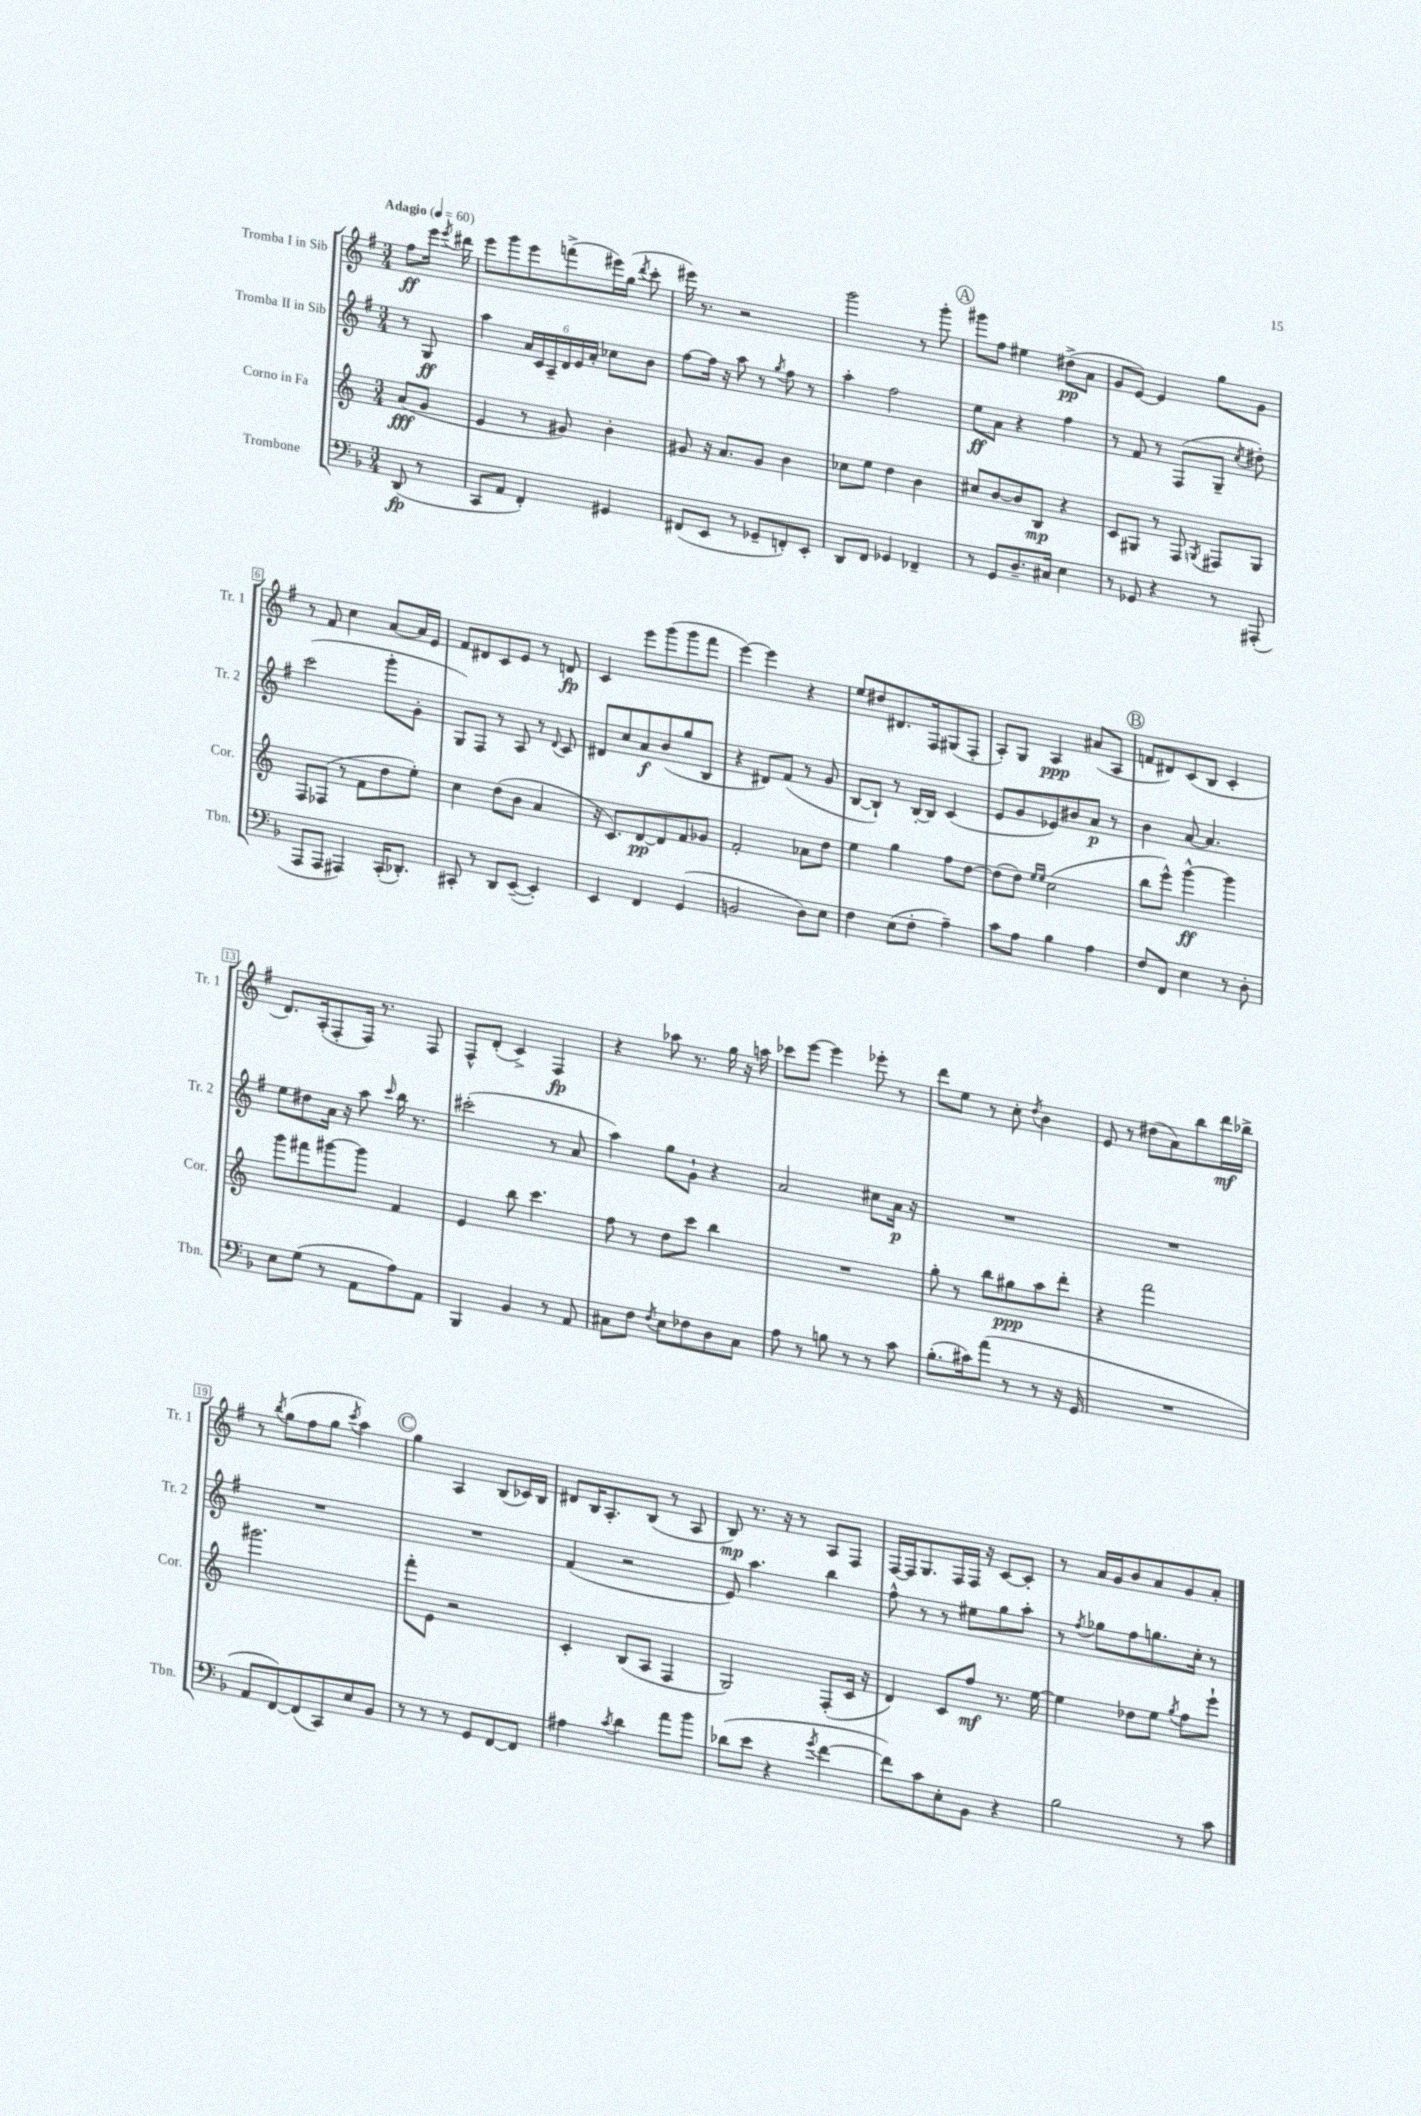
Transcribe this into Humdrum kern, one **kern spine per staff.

**kern	**dynam	**kern	**dynam	**kern	**dynam	**kern	**dynam
*part4	*part4	*part3	*part3	*part2	*part2	*part1	*part1
*staff4	*staff4	*staff3	*staff3	*staff2	*staff2	*staff1	*staff1
*I"Trombone	*	*I"Corno in Fa	*	*I"Tromba II in Sib	*	*I"Tromba I in Sib	*
*I'Tbn.	*	*I'Cor.	*	*I'Tr. 2	*	*I'Tr. 1	*
*clefF4	*	*clefG2	*	*clefG2	*	*clefG2	*
*k[b-]	*	*k[]	*	*k[f#]	*	*k[f#]	*
*M3/4	*	*M3/4	*	*M3/4	*	*M3/4	*
*MM60	*	*MM60	*	*MM60	*	*MM60	*
=	=	=	=	=	=	=	=
!	!	!	!	!	!	!LO:TX:a:B:t=Adagio	!
(8DD/	fp	(8a/L	fff	8r	.	8ff#\L	ff
8r	.	8g/J	.	8G/	ff	16eee\Jk	.
.	.	.	.	.	.	8qeee/	.
.	.	.	.	.	.	16ddd#X\	.
=1	=1	=1	=1	=1	=1	=1	=1
8CC/L	.	4e/	.	4aa\	.	8eee\L	.
8AA/J	.	.	.	.	.	8ggg\	.
4FF'/)	.	8r	.	24a/LL	.	8eee\	.
.	.	.	.	24c/	.	.	.
.	.	.	.	24A~/	.	.	.
.	.	8g#X/)	.	24d/	.	(8fffn^\	.
.	.	.	.	24e/	.	.	.
.	.	.	.	24a'/JJ	.	.	.
4GG#X/	.	4b'\	.	8cc-X\L	.	16eee#X\L)	.
.	.	.	.	.	.	(16gg\JJ	.
.	.	.	.	.	.	8qddd/	.
.	.	.	.	8b\J	.	8ccc'\	.
=2	=2	=2	=2	=2	=2	=2	=2
(8FF#X/L	.	8g#X/	.	[8ff#\L	.	16eee#X\)	.
.	.	.	.	.	.	8.r	.
8EE/J	.	16r	.	16ff#\Jk]	.	.	.
.	.	8.a/L	.	16r	.	.	.
8r	.	.	.	8aa\	.	2r	.
8GG-X~/L	.	8g#/J	.	8r	.	.	.
.	.	.	.	8qgg/	.	.	.
8FFn'/)	.	4b\	.	8ff#\	.	.	.
8EE'/J	.	.	.	8r	.	.	.
=3	=3	=3	=3	=3	=3	=3	=3
8DD/L	.	8cc-X\L	.	4aa'\	.	2ggg\	.
8FF/J	.	8ee\J	.	.	.	.	.
4GG-X/	.	4dd\	.	2ff#\	.	.	.
4FF-X~/	.	4b\	.	.	.	8r	.
.	.	.	.	.	.	8ggg'\	.
!!LO:REH:place=s1:t=A
=4	=4	=4	=4	=4	=4	=4	=4
8r	.	8cc#X/L	.	8ee\L	ff	8ggg#X\L	.
8GG/L	.	[8b/	.	8a\J	.	8ff#\J	.
8.D~/	.	8b/]	.	4r	.	4ee#X\	.
.	.	8B/J	mp	.	.	.	.
16C#X/Jk	.	.	.	.	.	.	.
4E\	.	4r	.	4ff#\	.	(8dd#X^\L	pp
.	.	.	.	.	.	8a\J	.
=5	=5	=5	=5	=5	=5	=5	=5
8r	.	8c/L	.	8r	.	8g/L	.
8GG-X/	.	8G#X/J	.	8f#/	.	[8e/J)	.
4r	.	8r	.	8r	.	4e/]	.
.	.	8F/	.	(8F#/L	.	.	.
.	.	8qGn/	.	.	.	.	.
8r	.	8F#X/L	.	8G~/J	.	8gg\L	.
.	.	.	.	8qcc/	.	.	.
(8AAA#X'/	.	8G/J	.	8dd#X'\)	.	8g\J	.
!!LO:LB:g=z
=6	=6	=6	=6	=6	=6	=6	=6
8AAA/L	.	8F/L	.	(2ccc\	.	8r	.
8AAA/J	.	(8F-X/J	.	.	.	8f#/	.
4AAA#X/)	.	8r	.	.	.	4cc\	.
.	.	8f\L	.	.	.	.	.
(16CC'/KL	.	8dd\	.	8ggg'\L	.	[8a/L	.
8.DD-X'/J)	.	.	.	.	.	.	.
.	.	8ee'\J)	.	8g'\J	.	16a/L]	.
.	.	.	.	.	.	16e/JJ	.
=7	=7	=7	=7	=7	=7	=7	=7
8CC#X'/	.	4cc\	.	8G/L)	.	8f#/L	.
8r	.	.	.	8F#/J	.	8d#X/	.
8DD/L	.	(8dd\L	.	8r	.	8c/	.
([8EE~/J	.	8b\J	.	8A/	.	8e/J	.
4EE'/])	.	4a/	.	8r	.	8r	.
.	.	.	.	8qqd/	.	.	.
.	.	.	.	8c/	.	8dn/	fp
=8	=8	=8	=8	=8	=8	=8	=8
4EE/	.	16r	.	8d#X/L	.	4c/	.
.	.	8.c/L)	.	.	.	.	.
.	.	.	.	8cc/	.	.	.
4FF/	.	[8d/	pp	8a/	f	8eee\L	.
.	.	8d/]	.	(8b/	.	(8ggg\	.
(4GG/	.	8f/	.	8gg/	.	8ggg\	.
.	.	8g-X/J	.	8B/J	.	8fff#\J	.
=9	=9	=9	=9	=9	=9	=9	=9
2BBn/	.	2f'/	.	4r	.	[4eee\)	.
.	.	.	.	8d#X/L)	.	4eee\]	.
.	.	.	.	(8f#/J	.	.	.
8D\L)	.	8a-X\L	.	8r	.	4r	.
8E\J	.	8dd\J	.	8g/	.	.	.
=10	=10	=10	=10	=10	=10	=10	=10
4F\	.	4ee\	.	[8B/L	.	8ee/L	.
.	.	.	.	8B`/J])	.	8dd#X/	.
(8E\L	.	4gg\	.	8r	.	8.d#X/	.
8F'\J	.	.	.	[16B'/LL	.	.	.
.	.	.	.	16B/JJ]	.	16F#/k	.
4A~\)	.	8ff\L	.	(4c/	.	(8G#X/	.
.	.	[8dd\J	.	.	.	8F#'/J	.
=11	=11	=11	=11	=11	=11	=11	=11
8c\L	.	(8dd\L]	.	8e/L	.	8A'/L)	.
8A\J	.	8dd\J)	.	8g/	.	8G/J	.
.	.	16qqee/LL	.	.	.	.	.
.	.	16qqee/JJ	.	.	.	.	.
4B-\	.	(2cc\	.	8e-X/)	.	4A/	ppp
.	.	.	.	8b#X/	.	.	.
4A\	.	.	.	8a/J	p	(8a#X/L	.
.	.	.	.	8r	.	8A/J	.
!!LO:REH:place=s1:t=B
=12	=12	=12	=12	=12	=12	=12	=12
8F/L	.	8bb\L	.	4b\	.	8fn/L	.
8FF/J	.	8eee^^\J)	.	.	.	8d#X/)	.
4E\	.	[4ggg^^\	ff	[8a/	.	(8c/	.
.	.	.	.	4.a/]	.	8B/J	.
8r	.	4ggg\]	.	.	.	4c'/	.
8D'\	.	.	.	.	.	.	.
!!LO:LB:g=z
=13	=13	=13	=13	=13	=13	=13	=13
8E\L	.	8ggg\L	.	8ee\L	.	8.d/L)	.
(8G\J	.	8fff#X\	.	8dd#X\	.	.	.
.	.	.	.	.	.	(16A'/k	.
8r	.	[8ggg#X\	.	16a\Jk	.	8F#'/	.
.	.	.	.	16r	.	.	.
8AA\L	.	8ggg#\J]	.	8aa\	.	16F#/Jk)	.
.	.	.	.	.	.	8.r	.
.	.	.	.	16qqccc/	.	.	.
8A\)	.	4f/	.	16bb\	.	.	.
.	.	.	.	8.r	.	.	.
8AA\J	.	.	.	.	.	8F#/	.
=14	=14	=14	=14	=14	=14	=14	=14
4BBB-/	.	4e/	.	(2ccc#X'\	.	8F#^^/L	.
.	.	.	.	.	.	(8d'/J	.
4BB-/	.	8bb\	.	.	.	4c^/)	.
.	.	4.ccc\	.	.	.	.	.
8r	.	.	.	8r	.	4F#/	fp
8AA/	.	.	.	8a/	.	.	.
=15	=15	=15	=15	=15	=15	=15	=15
8C#X\L	.	8ff\	.	4aa\)	.	4r	.
8F\J	.	8r	.	.	.	.	.
8qF/	.	.	.	.	.	.	.
8E\L	.	8dd\L	.	8gg\L	.	8aa-X\	.
8F-X\	.	8ccc\J	.	8g`\J	.	8.r	.
8D\	.	4bb\	.	4r	.	.	.
.	.	.	.	.	.	16gg\	.
8C#\J	.	.	.	.	.	16r	.
.	.	.	.	.	.	16aan\	.
=16	=16	=16	=16	=16	=16	=16	=16
8A\	.	2.r	.	2a/	.	8ccc-X\L	.
8r	.	.	.	.	.	[8eee\J	.
8Bn\	.	.	.	.	.	4eee\]	.
8r	.	.	.	.	.	.	.
8r	.	.	.	8cc#X\L	.	8eee-X'\	.
8c\	.	.	.	16a\Jk	p	8r	.
.	.	.	.	16r	.	.	.
=17	=17	=17	=17	=17	=17	=17	=17
(8.B-'\L	.	8gg'\	.	2.r	.	8ddd\L	.
.	.	8r	.	.	.	8ee\J	.
16c#X\k)	.	.	.	.	.	.	.
(8a\J	.	8bb\L	.	.	.	8r	.
8r	.	8gg#X\	ppp	.	.	8cc'\	.
.	.	.	.	.	.	8qdd/	.
8r	.	8aa\	.	.	.	4b\	.
16r	.	8ddd'\J	.	.	.	.	.
16GG/	.	.	.	.	.	.	.
=18	=18	=18	=18	=18	=18	=18	=18
2.r	.	4r	.	2.r	.	8e/	.
.	.	.	.	.	.	8r	.
.	.	2fff\	.	.	.	(8dd#X\L	.
.	.	.	.	.	.	8a\)	.
.	.	.	.	.	.	8bb\	.
.	.	.	.	.	.	16ddd\L	mf
.	.	.	.	.	.	16bb-X^\JJ	.
!!LO:LB:g=z
=19	=19	=19	=19	=19	=19	=19	=19
8AA/L	.	2.ggg#X\	.	2.r	.	8r	.
.	.	.	.	.	.	8qbb/	.
[8FF/)	.	.	.	.	.	(8gg\L	.
(8FF/]	.	.	.	.	.	8ff#\	.
8CC/)	.	.	.	.	.	8gg\J	.
.	.	.	.	.	.	8qccc/	.
8E/	.	.	.	.	.	4aa\)	.
8BB-/J	.	.	.	.	.	.	.
!!LO:REH:place=s1:t=C
=20	=20	=20	=20	=20	=20	=20	=20
8r	.	8fff'\L	.	2.r	.	4gg\	.
8r	.	8e\J	.	.	.	.	.
8r	.	2r	.	.	.	4A/	.
8GG/L	.	.	.	.	.	.	.
[8FF/	.	.	.	.	.	(8B/L	.
8FF/J]	.	.	.	.	.	16c-X/L)	.
.	.	.	.	.	.	16B/JJ	.
=21	=21	=21	=21	=21	=21	=21	=21
4A#X\	.	4c'/	.	(4f#/	.	8d#X/L	.
.	.	.	.	.	.	16B/K	.
.	.	.	.	.	.	8.A'/	.
8qc/	.	.	.	.	.	.	.
4d\	.	(8B/L	.	2r	.	.	.
.	.	8A/J	.	.	.	(8B/J	.
8a\L	.	4F/	.	.	.	8r	.
8b-\J	.	.	.	.	.	8A/	.
=22	=22	=22	=22	=22	=22	=22	=22
(8d-X\L	.	2G/)	.	8e/)	.	8B/)	mp
8e\J	.	.	.	4.aa\	.	8.r	.
4r	.	.	.	.	.	.	.
.	.	.	.	.	.	16r	.
.	.	.	.	.	.	8r	.
8qg/	.	.	.	.	.	.	.
[4f\	.	(8F'/L	.	4bb\	.	8A/L	.
.	.	16c/Jk	.	.	.	8F#/J	.
.	.	16r	.	.	.	.	.
=23	=23	=23	=23	=23	=23	=23	=23
8f\L])	.	4d/)	.	8ff#^^\	.	[16F#/LL	.
.	.	.	.	.	.	16F#/J]	.
8c\	.	.	.	8r	.	8.G/	.
8E'\	.	8c/L	.	8r	.	.	.
.	.	.	.	.	.	16F#/L	.
8BB-\J	.	8ff/J	mf	8ee#X\L	.	16F#/JJ	.
.	.	.	.	.	.	16r	.
4r	.	8.r	.	8gg\	.	[8c/L	.
.	.	.	.	8aa'\J	.	8c'/J]	.
.	.	[16ee\	.	.	.	.	.
=24	=24	=24	=24	=24	=24	=24	=24
2B-\	.	4ee\]	.	8r	.	8r	.
.	.	.	.	8qff#/	.	.	.
.	.	.	.	8gg-X\L	.	16a/LL	.
.	.	.	.	.	.	16g/J	.
.	.	8dd-X\L	.	8ff#\	.	8b/	.
.	.	8ee\J	.	8.ggn\	.	8a/	.
.	.	8qgg/	.	.	.	.	.
8r	.	8ff\L	.	.	.	8g/	.
.	.	.	.	16cc'\Jk	.	.	.
8c\	.	8eee`\J	.	8r	.	8a'/J	.
==	==	==	==	==	==	==	==
*-	*-	*-	*-	*-	*-	*-	*-
